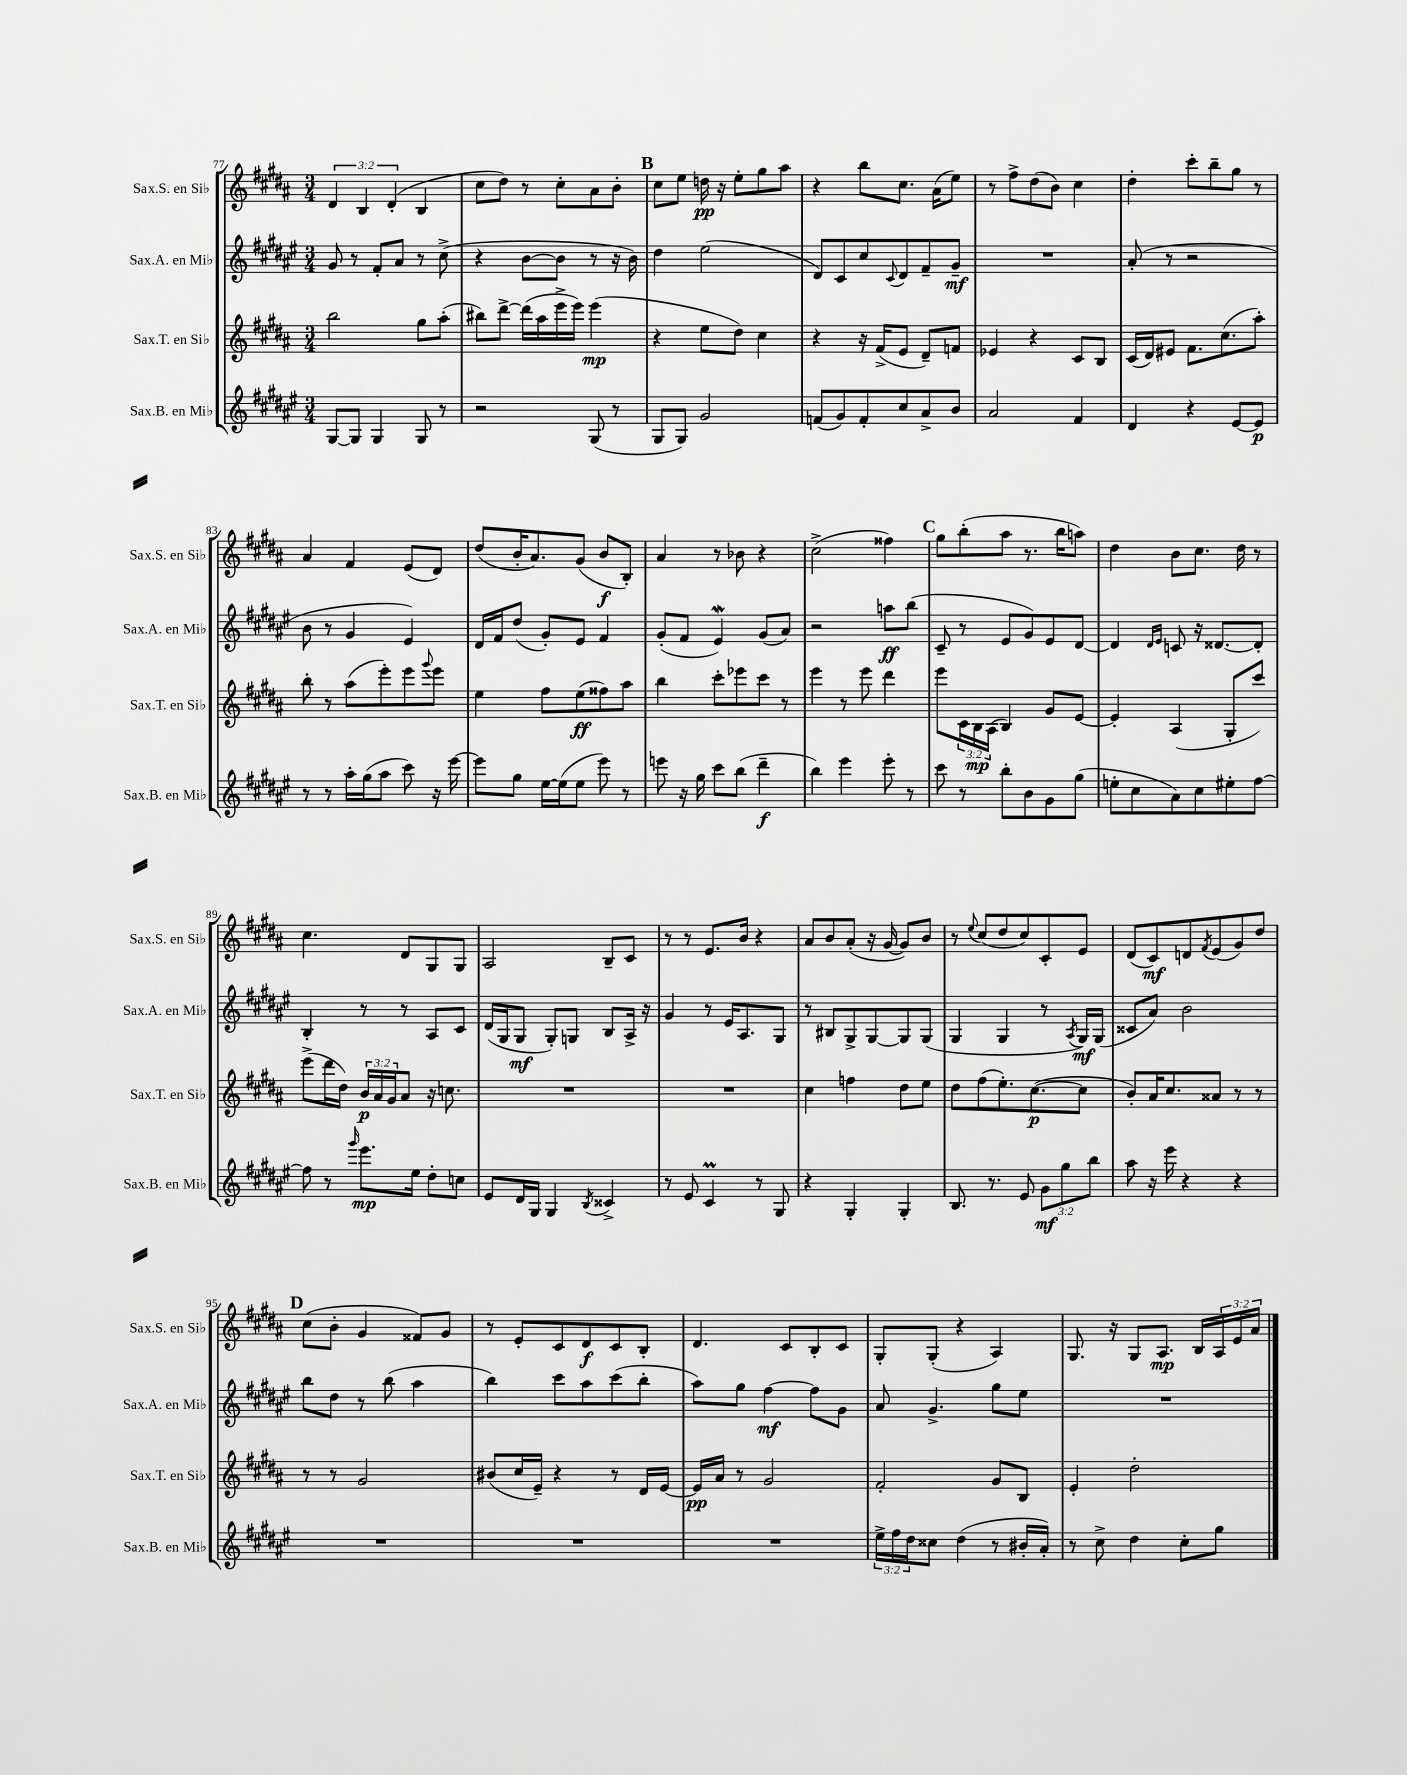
<<
\new StaffGroup <<
\new Staff = "s0" \with { instrumentName = "Sax.S. en Sib" shortInstrumentName = "Sax.S. en Sib" } {
    \clef treble \key b \major \numericTimeSignature \time 3/4 \override Staff.TupletNumber.text = #tuplet-number::calc-fraction-text
    \tuplet 3/2 { dis'4 b4 dis'4-.( } b4 |
    cis''8 dis''8) r8 cis''8-. ais'8 b'8-. |
    \mark \markup { \bold "B" } cis''8 e''8 d''16\pp r16 e''8-. gis''8 ais''8 |
    r4 b''8 cis''8. ais'16( e''8) |
    r8 fis''8-> dis''8( b'8) cis''4 |
    dis''4-. cis'''8-. b''8-- gis''8 r8 |
    ais'4 fis'4 e'8( dis'8) |
    dis''8( b'16-. ais'8.) gis'8( b'8\f b8-.) |
    ais'4 r8 bes'8 r4 |
    cis''2->( fisis''4) |
    \mark \markup { \bold "C" } gis''8 b''8-.( ais''8 r8. b''16 a''8) |
    dis''4 b'8 cis''8. dis''16 r8 |
    cis''4. dis'8 gis8 gis8 |
    ais2 b8-- cis'8 |
    r8 r8 e'8. b'16 r4 |
    ais'8 b'8 ais'8-.( r16 gis'16~ gis'8) b'8 |
    r8 \appoggiatura { e''8 } cis''8( dis''8 cis''8) cis'8-. e'8 |
    dis'8( cis'8\mf) d'8 \acciaccatura { fis'8 } e'8( gis'8) dis''8 |
    \mark \markup { \bold "D" } cis''8( b'8-. gis'4 fisis'8) gis'8 |
    r8 e'8-. cis'8 dis'8\f cis'8 b8-. |
    dis'4. cis'8 b8-. cis'8 |
    gis8-. gis8-.( r4 ais4) |
    gis8. r16 gis8 ais8.\mp b16 \tuplet 3/2 { ais16 e'16 ais'16 } \bar "|." |
}
\new Staff = "s1" \with { instrumentName = "Sax.A. en Mib" shortInstrumentName = "Sax.A. en Mib" } {
    \clef treble \key fis \major \numericTimeSignature \time 3/4
    gis'8 r8 fis'8-. ais'8 r8 cis''8->( |
    r4 b'8~ b'8 r8 r16 b'16) |
    \mark \markup { \bold "B" } dis''4 eis''2( |
    dis'8) cis'8 cis''8 \appoggiatura { cis'8 } dis'8 fis'8-- gis'8--\mf |
    R2. |
    ais'8-.( r8 r2 |
    b'8 r8 gis'4 eis'4) |
    dis'16 fis'16 dis''8( gis'8-.) eis'8 fis'4 |
    gis'8-.( fis'8 eis'4\mordent) gis'8( ais'8) |
    r2 a''8\ff b''8( |
    \mark \markup { \bold "C" } cis'8-- r8 eis'8 gis'8) eis'8 dis'8~ |
    dis'4 \grace { dis'16 eis'16 } c'8 r16 disis'8.~ disis'8-. |
    b4-. r8 r8 ais8 cis'8 |
    dis'16( gis16 gis8\mf gis8-.) g8 b8 ais16-> r16 |
    gis'4 r8 eis'16 ais8. gis8 |
    r8 bis8 gis8-> gis8~ gis8 gis8( |
    gis4 gis4 r8 \acciaccatura { ais8 } gis16\mf) gis16( |
    cisis'8 ais'8) b'2 |
    \mark \markup { \bold "D" } b''8 dis''8 r8 b''8( ais''4 |
    b''4) cis'''8 ais''8 cis'''8( b''8-. |
    ais''8) gis''8 fis''4~\mf fis''8 gis'8 |
    ais'8 gis'4.-> gis''8 eis''8 |
    R2. \bar "|." |
}
\new Staff = "s2" \with { instrumentName = "Sax.T. en Sib" shortInstrumentName = "Sax.T. en Sib" } {
    \clef treble \key b \major \numericTimeSignature \time 3/4 \override Staff.TupletNumber.text = #tuplet-number::calc-fraction-text
    b''2 gis''8 ais''8-.( |
    bis''8) dis'''8~-> dis'''16( ais''16 e'''16-> e'''16) e'''4\mp( |
    \mark \markup { \bold "B" } r4 e''8 dis''8) cis''4 |
    r4 r16 fis'16->( e'8 dis'8--) f'8 |
    ees'4 r4 cis'8 b8 |
    cis'16( dis'16) eis'8 fis'8. cis''8.( ais''8-.) |
    b''8-. r8 ais''8( e'''8-.) e'''8 \appoggiatura { gis'''8 } e'''8 |
    e''4 fis''8 e''8\ff( fisis''8) ais''8 |
    b''4 cis'''8-. ees'''8 cis'''8 r8 |
    e'''4 r8 e'''8 dis'''4 |
    \mark \markup { \bold "C" } e'''8 \tuplet 3/2 { cis'16 b16\mp ais16( } b4) gis'8 e'8~ |
    e'4-. ais4( gis8-. cis'''8) |
    e'''8->( dis'''16 dis''16) \tuplet 3/2 { b'16\p ais'16 gis'16 } ais'8 r16 c''8. |
    R2. |
    R2. |
    cis''4 f''4 dis''8 e''8 |
    dis''8 fis''8( e''8.-.) cis''8.~\p( cis''8 |
    b'8-.) ais'16 cis''8. aisis'8 r8 r8 |
    \mark \markup { \bold "D" } r8 r8 gis'2 |
    bis'8( cis''16 e'16--) r4 r8 dis'16 e'16~ |
    e'16\pp ais'16 r8 gis'2 |
    fis'2-. gis'8 b8 |
    e'4-. dis''2-. \bar "|." |
}
\new Staff = "s3" \with { instrumentName = "Sax.B. en Mib" shortInstrumentName = "Sax.B. en Mib" } {
    \clef treble \key fis \major \numericTimeSignature \time 3/4 \override Staff.TupletNumber.text = #tuplet-number::calc-fraction-text
    gis8~ gis8 gis4 gis8 r8 |
    r2 gis8( r8 |
    \mark \markup { \bold "B" } gis8 gis8) gis'2 |
    f'8( gis'8) f'8-. cis''8 ais'8-> b'8 |
    ais'2 fis'4 |
    dis'4 r4 eis'8~ eis'8\p |
    r8 r8 ais''16-. gis''16( ais''8 cis'''8) r16 eis'''16~ |
    eis'''8 gis''8 eis''16~ eis''16( eis''8 eis'''8) r8 |
    e'''8 r16 gis''16 cis'''8 b''8( dis'''4--\f |
    b''4) eis'''4 eis'''8-. r8 |
    \mark \markup { \bold "C" } cis'''8 r8 b''8-. b'8 gis'8 gis''8( |
    e''8-. cis''8 ais'8) cis''8 eis''8-. fis''8~ |
    fis''8 r8 \grace { gis'''16 } eis'''8.\mp eis''16 dis''8-. c''8 |
    eis'8 dis'16 gis16 gis4 \acciaccatura { b8 } cisis'4-> |
    r8 eis'8 cis'4\prall r8 gis8 |
    r4 gis4-. gis4-. |
    b8. r8. eis'8 \tuplet 3/2 { gis'8\mf gis''8 b''8 } |
    ais''8 r16 eis'''16 r4 r4 |
    \mark \markup { \bold "D" } R2. |
    R2. |
    R2. |
    \tuplet 3/2 { eis''16-> fis''16 dis''16 } cisis''8 dis''4( r8 bis'16-. ais'16-.) |
    r8 cis''8-> dis''4 cis''8-. gis''8 \bar "|." |
}
>>
>>
\layout { \context { \Score currentBarNumber = #77 } }
